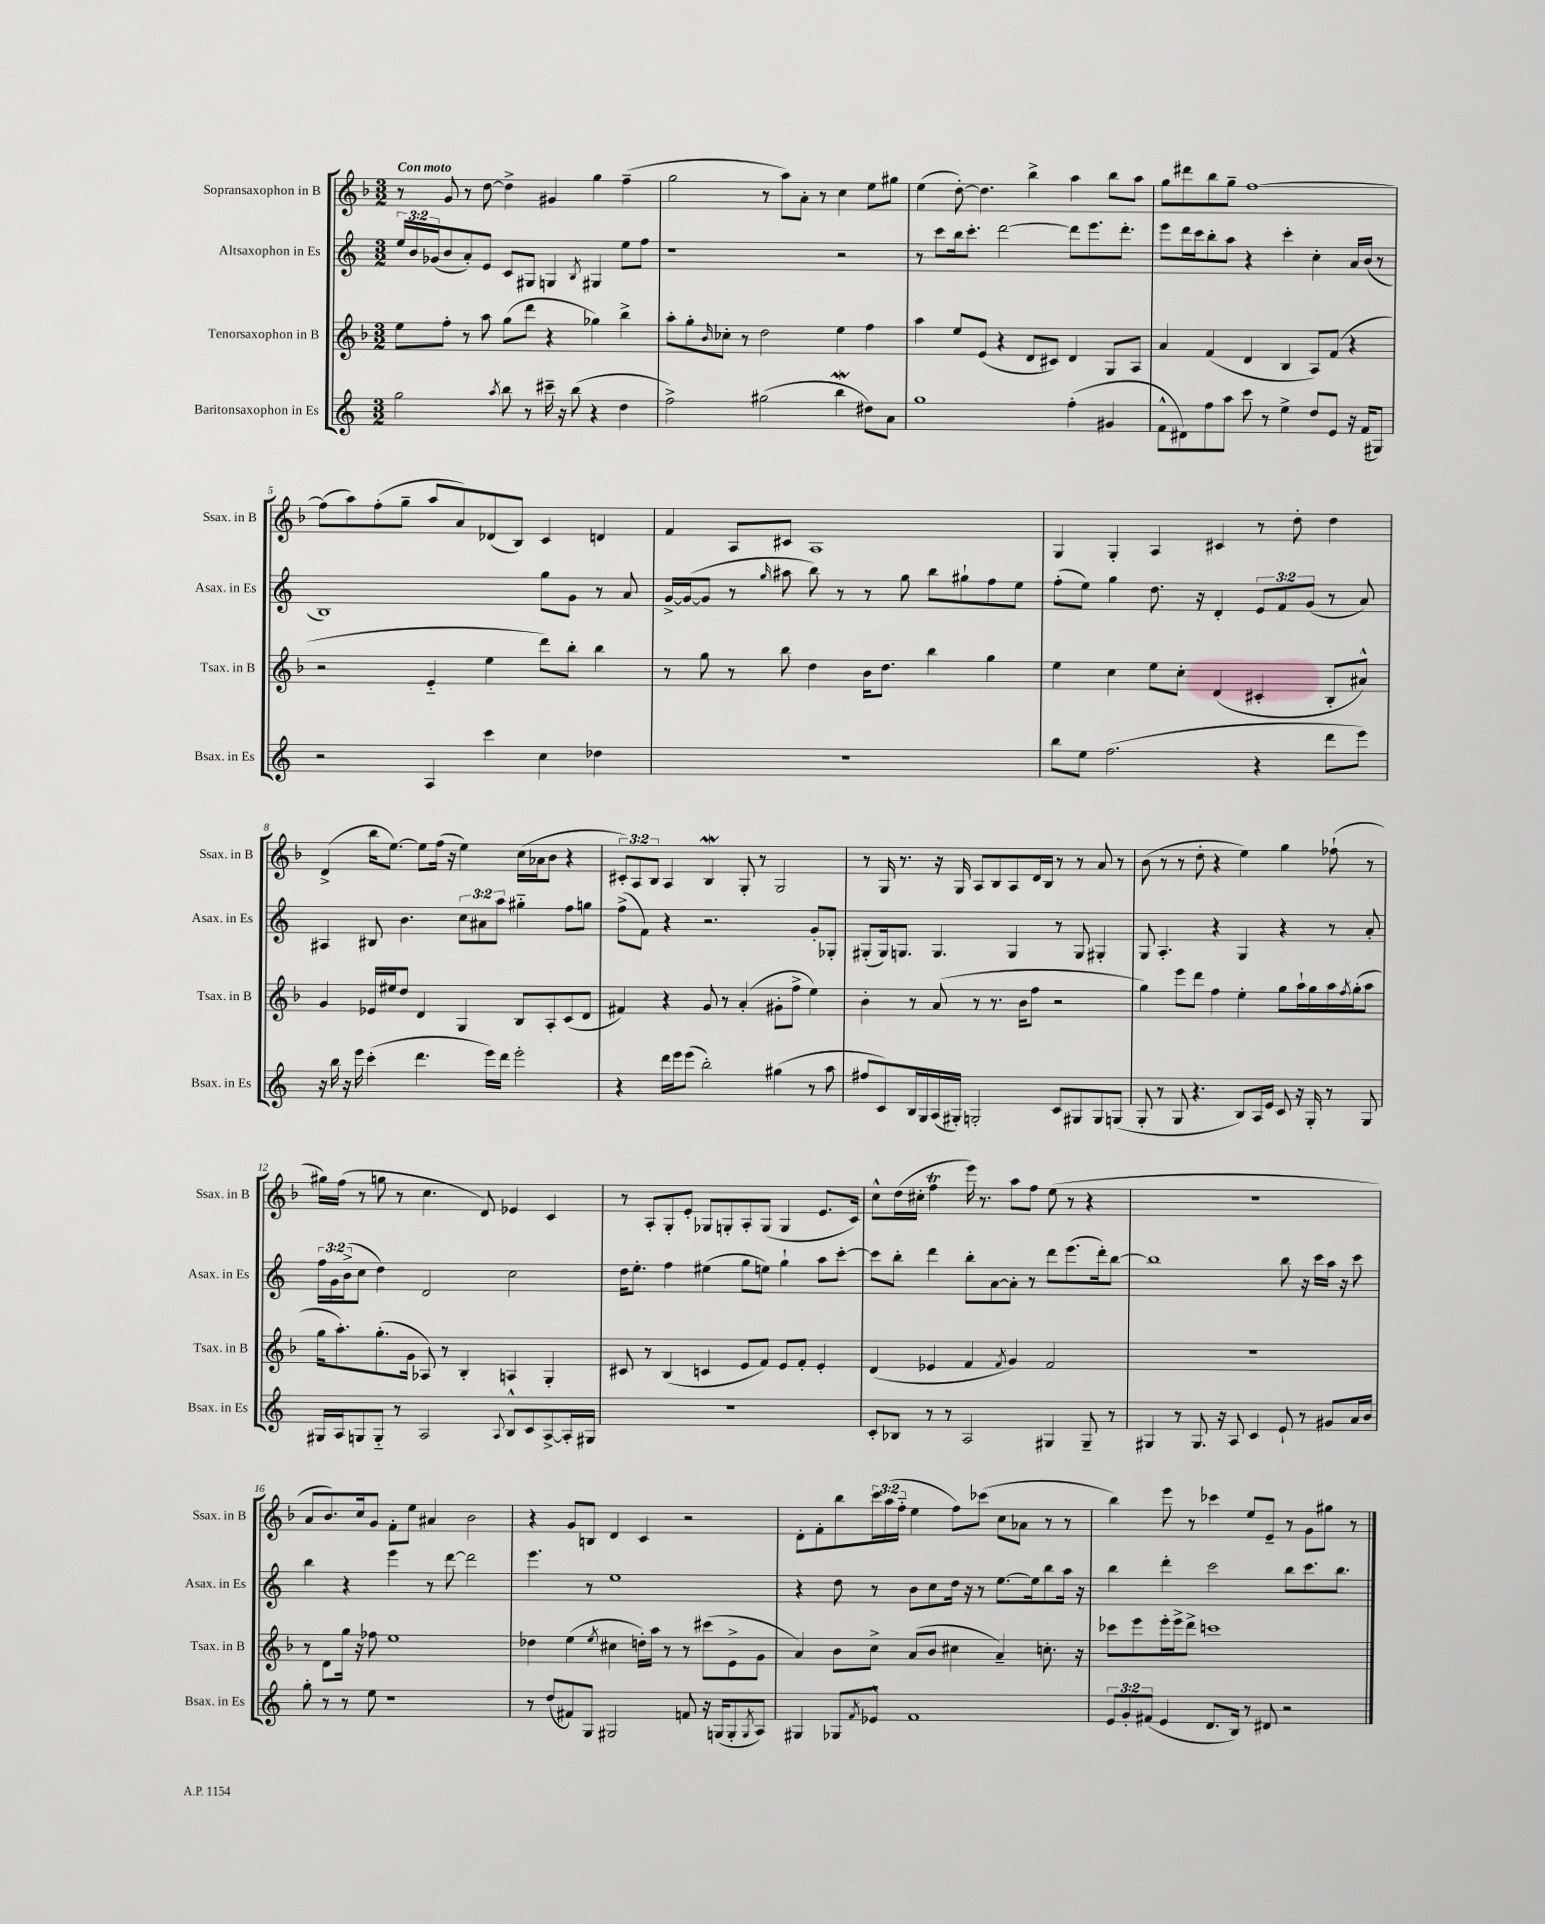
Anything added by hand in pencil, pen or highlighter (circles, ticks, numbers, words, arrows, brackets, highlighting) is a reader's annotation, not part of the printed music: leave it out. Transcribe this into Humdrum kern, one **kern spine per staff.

**kern	**kern	**kern	**kern
*staff4	*staff3	*staff2	*staff1
*clefG2	*clefG2	*clefG2	*clefG2
*k[]	*k[b-]	*k[]	*k[b-]
*M3/2	*M3/2	*M3/2	*M3/2
2gg	8ee	24ee	8r
.	.	24b	.
.	.	(24g-	.
.	8ff'	8b	8g
.	8r	8a')	8r
.	8aa	8e	[8dd
8qaa	.	.	.
8bb	(8gg	8c	4dd^]
8r	8ddd	8G#	.
16ccc#~	4r	4G	4g#
16r	.	.	.
(8bb	.	.	.
.	.	8qB	.
4r	4gg-)	4G#	4gg
4dd	4bb-^	8ee	(4ff~
.	.	8ff	.
=	=	=	=
2ff^)	8aa'	1r	2gg
.	8gg'	.	.
.	16qqb-	.	.
.	8cc-'	.	.
.	8r	.	.
(2gg#	2dd	.	8r
.	.	.	8aa)
.	.	.	8a'
.	.	.	8r
4bb	4ee	2r	4cc
8dd#)	4ff	.	8ee
8a	.	.	8gg#
=	=	=	=
1gg	4aa	8r	(4ee
.	.	8ccc	.
.	8ee	16bb	[8dd')
.	.	8.ccc'	.
.	(8e	.	4.dd]
.	4r	[2ddd	.
.	8d	.	4bb-^
.	8c#)	.	.
(4ff'	4d	8ddd]	4aa
.	.	8.eee	.
4g#	8G	.	8bb-
.	.	8.ddd'	.
.	8A	.	8aa
=	=	=	=
8f^^	4a	8eee	8gg
8d#)	.	16ddd	8ddd#
.	.	16ccc	.
8ff	(4f	8bb'	8bb-
8aa	.	8aa	8gg~
8ccc	4d	4r	[1ff
8r	.	.	.
4ee^	4B-	4ccc'	.
8dd	8A)	4cc'	.
8e	(8f	.	.
16r	4r	16a	.
(16f	.	(16b	.
8G#)	.	8r	.
=	=	=	=
2r	2r	1B)	(8ff]
.	.	.	8aa)
.	.	.	(8ff'
.	.	.	8gg~
4A	4e'~	.	8aa
.	.	.	8a)
4ccc	4ee	.	(8d-
.	.	.	8B-)
4cc	8ddd)	8gg	4c
.	8bb-'	8g	.
4dd-	4bb-	8r	4d
.	.	8a	.
=	=	=	=
1.r	8r	[16g^	4f
.	.	(16g_	.
.	8gg	8g]	.
.	8r	8r	8A
.	.	16qqgg	.
.	8bb-	8aa#	8c#
.	4dd	8bb)	1A
.	.	8r	.
.	16b-	8r	.
.	8.dd	.	.
.	.	8gg	.
.	4bb-	8bb	.
.	.	8gg#`	.
.	4gg	8ff	.
.	.	8ee	.
=	=	=	=
8bb	4ee	(8ff'	4G
8ee	.	8ee)	.
(2.ff	4cc	4gg	4G'
.	8ee	8.dd	4A
.	8cc'	.	.
.	.	16r	.
.	(4d	4d'	4c#
4r	4c#'	12e	8r
.	.	12f	.
.	.	.	8dd'
.	.	(12g	.
8ddd	8B-'	8r	4dd
8eee)	8a#^^)	8a)	.
=	=	=	=
16r	4g	4A#	(4d^
16bb	.	.	.
16r	.	.	.
16eee	.	.	.
(4ccc'	16e-	8B#	16bb-
.	16ee#	.	[8.ee)
.	8dd	4.b	.
4.ddd	4d	.	8ee]
.	.	.	(16ff
.	.	.	16r
.	4G	12cc	4ee)
.	.	12a#	.
16eee)	.	.	.
.	.	12aa	.
16ddd	.	.	.
2eee'	8B-	4gg#'~	(16cc
.	.	.	16a-
.	8A'	.	8b-
.	(8c	8ff	4r
.	8d	8gg	.
=	=	=	=
4r	4f#)	(8ff^	12c#')
.	.	.	12A
.	.	8f)	.
.	.	.	12B-
16ddd	4r	4r	4A
16eee	.	.	.
(8eee	.	.	.
2bb')	8g	2.r	4B-
.	8r	.	.
.	(4a'	.	8G'
.	.	.	8r
(4gg#	8g#'	.	2G
.	8ff^	.	.
8r	4ee)	8g'	.
8aa	.	8G-'	.
=	=	=	=
8ff#	4b-'	(8G#'	8r
8c)	.	16G#)	16G
.	.	8.G	8.r
16B	8r	.	.
16G	.	.	.
(16A	(8a	4.G	16r
16G#')	.	.	16G
2G'	8r	.	8A
.	8.r	.	8B-
.	.	4G	8A
.	16b-	.	.
.	8ff	.	16d
.	.	.	16B-
8c	2r	8r	8r
8G#	.	8G	8r
8G#	.	4G#'	8a
(8G	.	.	8r
=	=	=	=
8G'	4gg)	8G	(8b-
8r	.	4.A'	8r
8G	8eee	.	8r
4.r	8ddd	.	8dd'
.	4ff	4r	4r
8B)	4ee'	4G	4ee)
16A	.	.	.
16e	.	.	.
8c	8gg	4r	4gg
16r	16aa`	.	.
16G'	16gg	.	.
8r	16aa	8r	(8ff-`
.	8qff	.	.
.	(16gg'	.	.
8G	8aa	8a'	8r
=	=	=	=
16G#	16gg	24ff	16gg#)
.	.	24g	.
16A	8.aa')	.	(16ff
.	.	(24b^	.
8G	.	8cc	8r
8G'~	(8.gg'	4dd)	8gg
8r	.	.	8r
.	16g	.	.
2A	8A-)	2d	4.cc
.	8r	.	.
.	4B-'	.	.
.	.	.	8d)
8qqA	.	.	.
8B^^	4A	2cc	4e-
8c	.	.	.
[8A^	4G'	.	4c
16A']	.	.	.
16G#	.	.	.
=	=	=	=
1.r	8c#	16dd	8r
.	.	8.ee'	.
.	8r	.	8A'
.	(4B-	4ff	8G'
.	.	.	8e'
.	4c	(4ee#	8G-
.	.	.	8G'
.	8e	8gg	8A'
.	8f)	8ee)	(8G
.	8e	4gg`	4G
.	8f'	.	.
.	4e'	8aa	8.e
.	.	[8ccc'	.
.	.	.	16c)
=	=	=	=
8c'	(4d	8ccc]	8cc^^
8B-	.	8bb'	(16dd
.	.	.	16cc#'
8r	4e-	4ddd	4ff
8r	.	.	.
2A	4f	8bb'	16eee)
.	.	.	8.r
.	.	[8a	.
.	8qf	.	.
.	4g)	8a']	8aa
.	.	8r	8ff
4G#	2f	8ddd	(8ee
.	.	(8.eee	8r
8G#~	.	.	4r
.	.	16ddd')	.
8r	.	[8bb	.
=	=	=	=
4G#	1.r	1bb]	1.r
8r	.	.	.
8.G#	.	.	.
16r	.	.	.
8A	.	.	.
4c	.	.	.
8e`	.	8bb	.
8r	.	16r	.
.	.	16ccc	.
8g#	.	16aa	.
.	.	16r	.
16a	.	8ccc	.
16b	.	.	.
=	=	=	=
8gg'	8r	4bb	8a
8r	8d	.	8.b-)
8r	16gg	4r	.
.	16r	.	16cc
8ee	8ff-	.	8g
1r	1ee	4eee	8f'
.	.	.	8ee
.	.	8r	4a#
.	.	[8ddd	.
.	.	2ddd]	2b-
=	=	=	=
8r	4dd-	4.eee	4r
(8dd	.	.	.
8f#)	(4ee	.	8g
8G	.	8r	8B
.	8qee	.	.
2G#	4cc#	1ee	4d
.	16dd')	.	4c
.	16aa	.	.
.	8r	.	.
8f	8r	.	2r
16r	(8ccc#	.	.
(16G	.	.	.
8G'	8e^	.	.
8qG	.	.	.
8A)	8g	.	.
=	=	=	=
4G#	4a)	4r	8d'
.	.	.	8f'
8G-	8b-	8dd	8bb-
8qf	.	.	.
8e-^^	8cc^	8r	24ccc
.	.	.	(24aa
.	.	.	24ff'~
1f	(8a	8b	4ee
.	8b-	8cc	.
.	4cc#	16dd	8ff)
.	.	16r	.
.	.	8r	(8ccc-
.	4a~)	[8.ee	8cc
.	.	.	8a-
.	.	16ee]	.
.	8.cc'	8bb	8r
.	.	16aa	8r
.	16r	16r	.
=	=	=	=
12e	8ccc-	4bb	4bb-)
12g'	.	.	.
.	8eee	.	.
(12f#	.	.	.
4e	16eee'	4ddd'	8eee
.	16eee^	.	.
.	8ddd^	.	8r
8.d	1ccc	2ccc	4ccc-
16B)	.	.	.
8r	.	.	8ee
8d#	.	.	8e~
2r	.	8bb	8r
.	.	8.ccc	8g
.	.	.	8gg#
.	.	8.bb	.
.	.	.	8r
==	==	==	==
*-	*-	*-	*-
